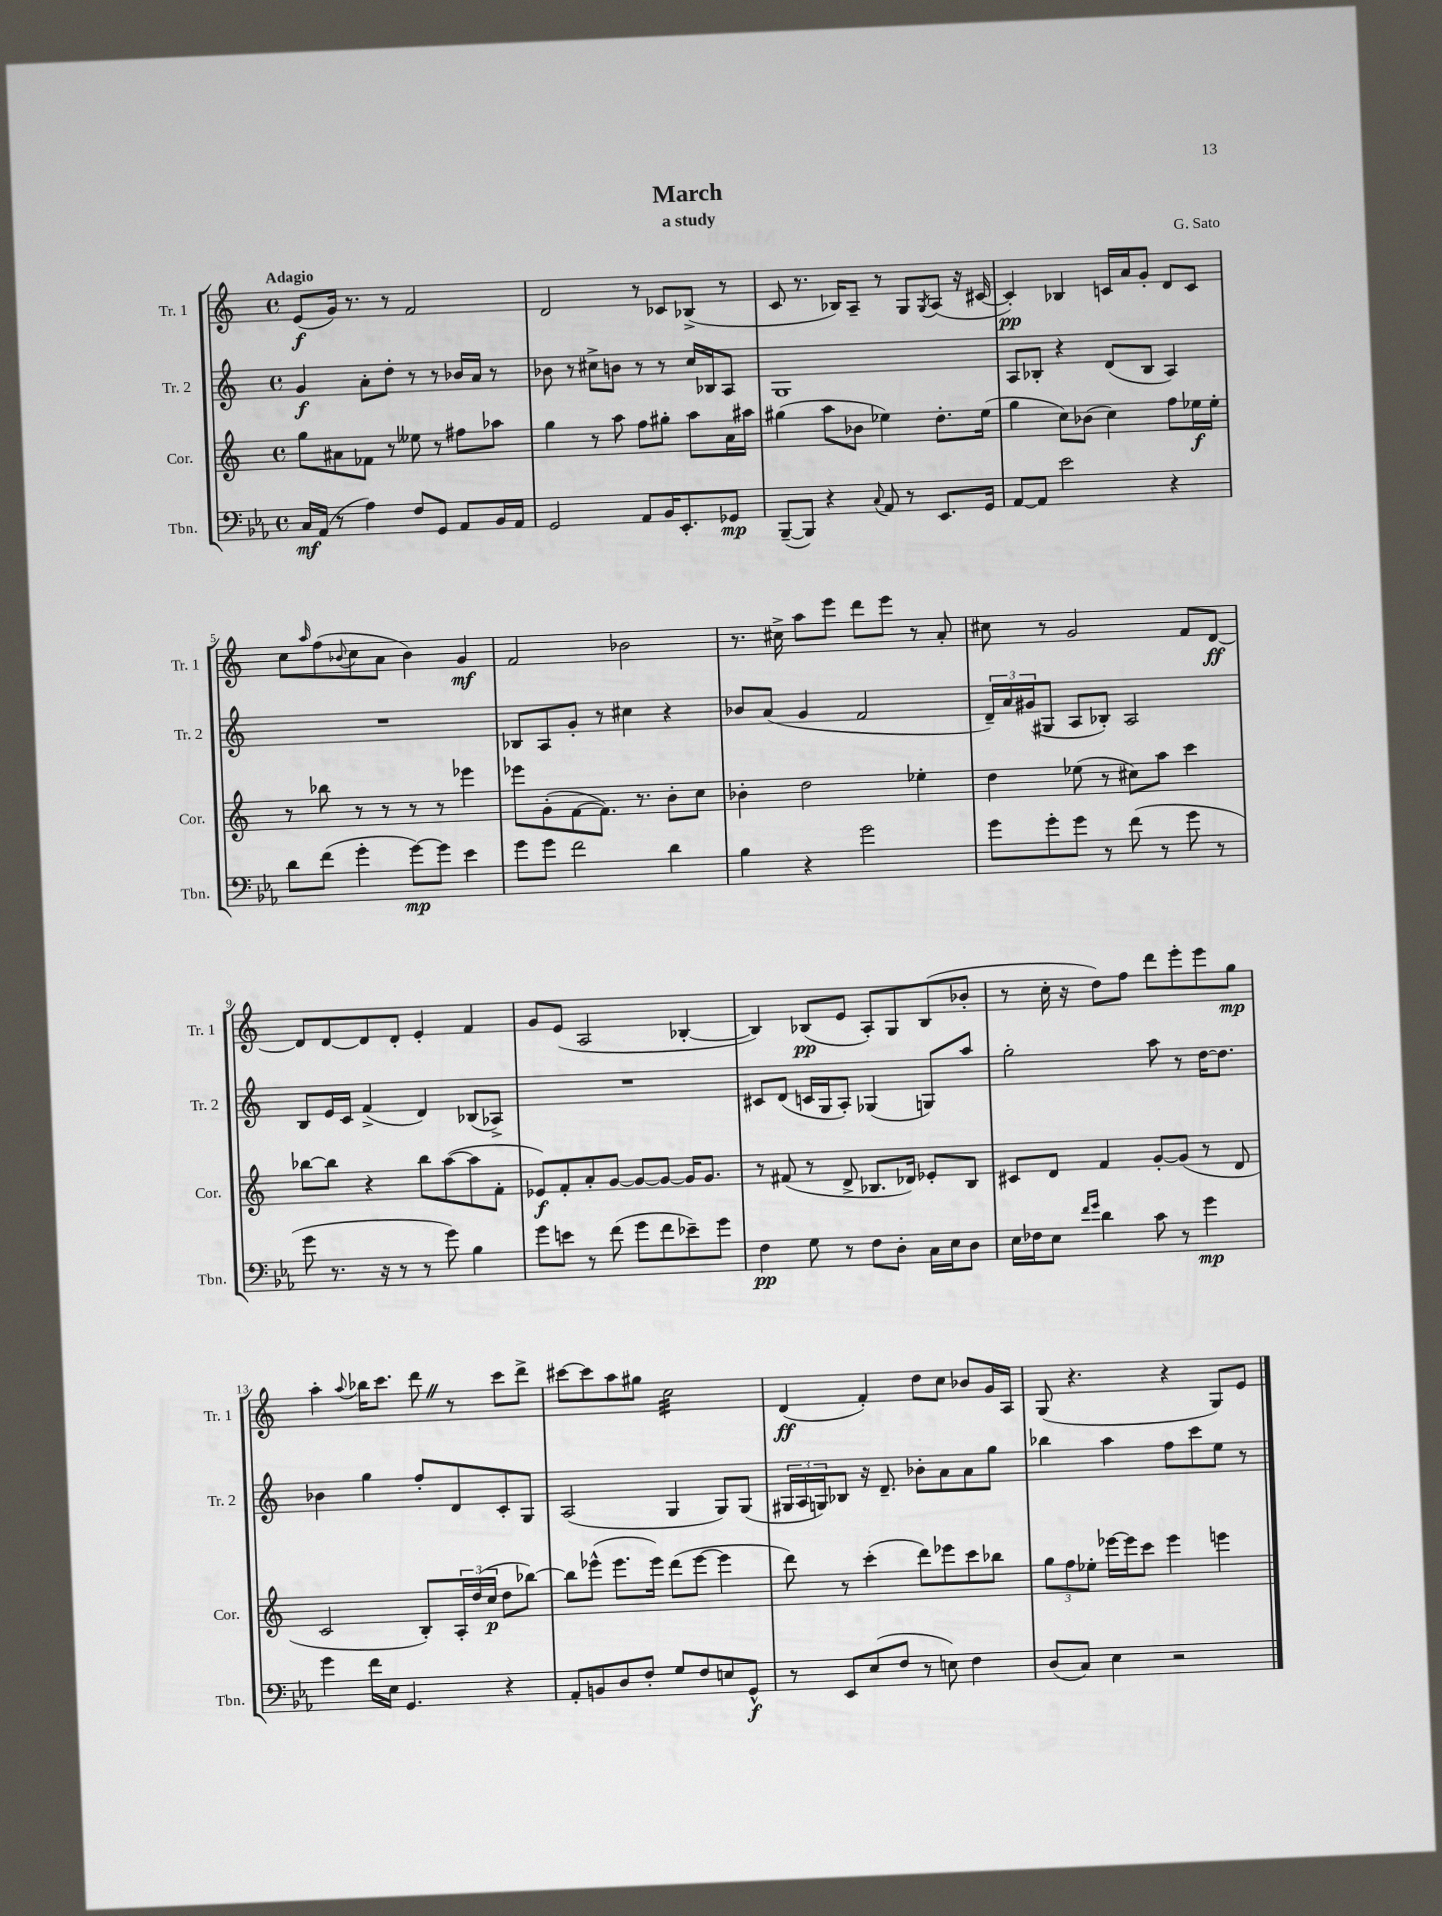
\header { title = "March" composer = "G. Sato" subtitle = "a study" }
<<
\new StaffGroup <<
\new Staff = "s0" \with { instrumentName = "Tr. 1" shortInstrumentName = "Tr. 1" } {
    \clef treble \key c \major \defaultTimeSignature \time 4/4 \tempo "Adagio"
    e'8\f( g'16) r8. r8 f'2 |
    d'2 r8 ces'8 bes8->( r8 |
    c'8 r8. bes16) a8-- r8 g8 \acciaccatura { g8 } a8( r16 cis'16~ |
    cis'4-.\pp) bes4 c'16 a'16 g'8-. d'8 c'8 |
    c''8 \grace { a''16 } f''8( \appoggiatura { bes'8 } c''8 a'8 bes'4) g'4\mf |
    f'2 bes'2 |
    r8. cis''16-> a''8 e'''8 d'''8 e'''8 r8 a'8-. |
    cis''8 r8 g'2 f'8 d'8~\ff |
    d'8 d'8~ d'8 d'8-. e'4-. f'4 |
    g'8 e'8( a2 bes4~-. |
    bes4) bes8\pp( e'8 a8-.) g8 bes8( bes'8-. |
    r8 c''16-. r16 d''8) f''8 d'''8 e'''8-. e'''8 g''8\mp |
    a''4-. \appoggiatura { a''8 } bes''16 c'''8. d'''8 \once \override BreathingSign.text = \markup { \musicglyph "scripts.caesura.straight" } \breathe r8 c'''8 d'''8-> |
    cis'''8~ cis'''8 a''8 gis''8 c''2:32 |
    d'4\ff( f'4-.) d''8 c''8 bes'8 g'16 a16 |
    g8( r4. r4 g8) e'8 \bar "|." |
}
\new Staff = "s1" \with { instrumentName = "Tr. 2" shortInstrumentName = "Tr. 2" } {
    \clef treble \key c \major \defaultTimeSignature \time 4/4
    g'4\f a'8-. d''8-. r8 r8 bes'16 a'16 r8 |
    bes'8 r8 cis''8-> b'8 r8 r8 cis''16 bes16 a8 |
    g1 |
    a8 bes8-. r4 d'8( bes8 a4) |
    R1 |
    bes8 a8 g'8-. r8 cis''4 r4 |
    bes'8 a'8( g'4 f'2 |
    \tuplet 3/2 { d'16--) a'16 gis'16( } gis8 a8 bes8-.) a2 |
    b8 e'16 c'16 f'4->( d'4) bes8( aes8->) |
    R1 |
    cis'8 d'8( c'16 g16 a8-.) ges4( g8) a''8 |
    g''2-. a''8 r8 d''16~ d''8. |
    bes'4 g''4 f''8-. d'8 c'8-. g8 |
    a2( g4 g8) g8( |
    \tuplet 3/2 { gis16 a16 g16) } bes8 r16 d'8.-- bes'8-. a'8 a'8 g''8 |
    bes''4 a''4 f''8 c'''8 e''8 r8 \bar "|." |
}
\new Staff = "s2" \with { instrumentName = "Cor." shortInstrumentName = "Cor." } {
    \clef treble \key c \major \defaultTimeSignature \time 4/4
    g''8 ais'8 fes'8 r8 eeses''8 r8 fis''8 aes''8 |
    g''4 r8 a''8 f''8 gis''8-. a''8 a'16 ais''16 |
    gis''4( a''8 bes'8 ees''4) d''8.-. ees''16( |
    g''4 c''8) bes'8( c''4) f''8 ees''16\f ees''16-. |
    r8 bes''8 r8 r8 r8 r8 ees'''4 |
    ees'''8 g'8-.( f'8~ f'8.) r8. b'8-. c''8 |
    bes'4-. d''2 ees''4-. |
    d''4 ees''8( r8 cis''8) a''8 c'''4 |
    bes''8~ bes''8 r4 bes''8 a''8~( a''8 f'8-. |
    ees'8\f) f'8-. a'8-. g'8~ g'8~ g'8~ g'16 g'8. |
    r8 fis'8( r8 d'8-> bes8. des'16) ees'8-. bes8 |
    cis'8 d'8 f'4 g'8~-. g'8( r8 d'8 |
    c'2 b8-.) \tuplet 3/2 { a16-. d''16( c''16\p } d''8 bes''8~) |
    bes''8 ees'''8-^( ees'''8. ees'''16) d'''8( ees'''8~ ees'''4 |
    d'''8) r8 c'''4-.( d'''8) ees'''8 c'''8 bes''8 |
    \tuplet 3/2 { g''8 f''8 ees''8-. } ees'''16~ ees'''16 c'''8 ees'''4 e'''4 \bar "|." |
}
\new Staff = "s3" \with { instrumentName = "Tbn." shortInstrumentName = "Tbn." } {
    \clef bass \key ees \major \defaultTimeSignature \time 4/4
    c16\mf aes,16( r8 aes4) f8 g,8 aes,8 bes,16 aes,16 |
    g,2 aes,8 bes,16 ees,8.-. ges,8\mp |
    bes,,8~--( bes,,8) r4 \appoggiatura { c8 } aes,8 r8 ees,8. g,16 |
    aes,8~ aes,8 ees'2 r4 |
    d'8 f'8( g'4-. g'8~\mp) g'8 ees'4 |
    g'8 g'8 f'2 d'4 |
    bes4 r4 g'2 |
    g'8 g'8-. g'8 r8 f'8( r8 g'8 r8 |
    g'8 r8. r16 r8 r8 g'8) bes4 |
    g'8 e'8 r8 f'8( g'8 f'8 ees'8--) g'8 |
    f4\pp g8 r8 f8 d8-. c16 ees16 d8 |
    ees16 fes16 ees8 \grace { f'16 g'16 } d'4 c'8 r8 g'4\mp |
    g'4 f'16 ees16 g,4. r4 |
    aes,8-. b,8 d8 f8-. g8 f8 e8 g,8-^\f |
    r8 ees,8 ees8( f8 r8 e8) f4 |
    d8( c8) ees4 r2 \bar "|." |
}
>>
>>
